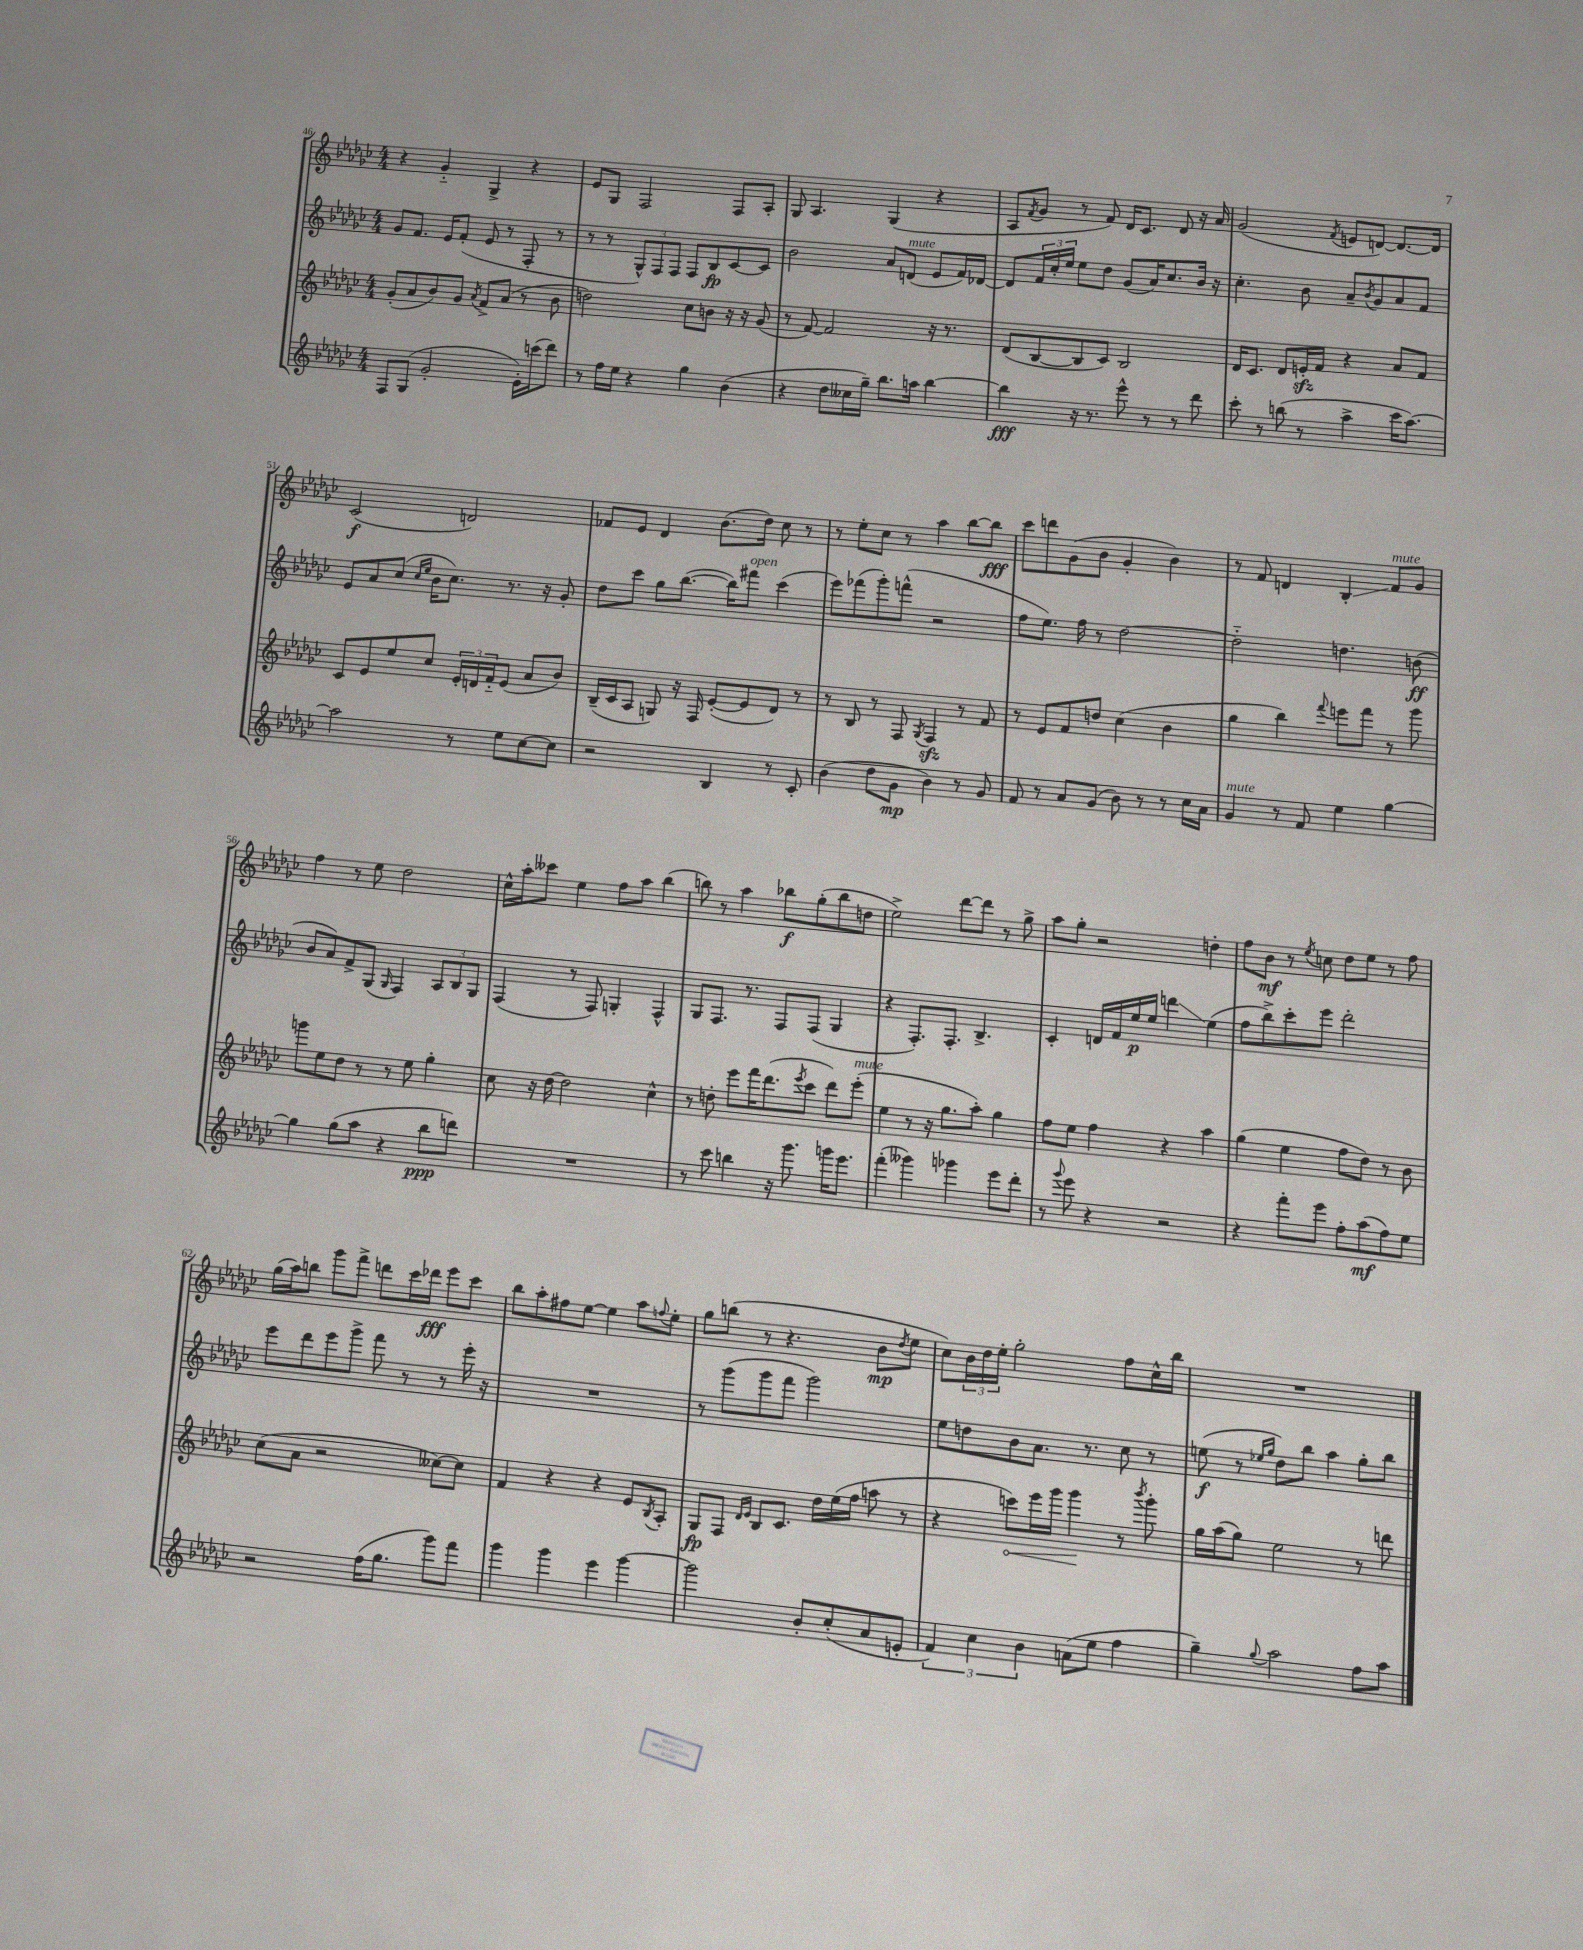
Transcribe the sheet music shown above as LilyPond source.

<<
\new StaffGroup <<
\new Staff = "s0" {
    \clef treble \key ges \major \numericTimeSignature \time 4/4
    r4 ges'4-_ ges4-> r4 |
    ees'8 ges8 f2 f8 aes8-. |
    ges8 aes4. ges4( r4 |
    aes8 \acciaccatura { f'8 } ges'8 r8 f'8) des'16 ces'8. des'8 r16 aes'16 |
    ges'2( \acciaccatura { f'8 } e'8 d'8~) d'8.~ d'16 |
    ces'2\f( d'2) |
    fes'8 ees'8 des'4 bes'8.( des''16) ces''8 r8 |
    r8 ees''8-. ces''8 r8 aes''4 bes''8~ bes''8\fff |
    ces'''8 d'''8 ges'8( bes'8 ges'4-. bes'4) |
    r8 f'8 d'4 bes4-.\glissando f'8^\markup { \italic "mute" } ges'8 |
    f''4 r8 ees''8 des''2 |
    ces''16-^ aes''16-. ceses'''8 ees''4 f''8 aes''8 bes''4( |
    b''8) r8 aes''4 bes''8\f ges''8-.( bes''8 d''8 |
    ees''2->) des'''8~ des'''8 r8 ges''8-> |
    aes''8 ges''8-. r2 d''4-. |
    f''8 bes'8\mf r8 \acciaccatura { ees''8 } c''8 des''8 ees''8 r8 f''8 |
    ges''16( aes''16) b''8 ges'''8 f'''8-> d'''8 ces'''16 des'''16\fff ees'''8 ces'''8 |
    bes''8 aes''8-. fis''8 ees''8~ ees''4 aes''8 \appoggiatura { f''8 } ees''8-. |
    ges''8 b''8( r8 r4. bes'8\mp \acciaccatura { des''8 } ees''8 |
    ces''8) \tuplet 3/2 { bes'16 des''16 ees''16-. } ges''2-. f''8 ces''16-^ bes''16 |
    R1 \bar "|." |
}
\new Staff = "s1" {
    \clef treble \key ges \major \numericTimeSignature \time 4/4
    ges'8 f'8. ees'16 f'8-.( ees'8 r8 f8-. r8 |
    r8 r8 \tuplet 3/2 { ges8-^) f8 f8 } f8 bes8\fp ces'8~ ces'8 |
    bes'2 aes'8 d'8^\markup { \italic "mute" }( ees'8 f'16) des'16~ |
    des'8 \tuplet 3/2 { f'16 ces''16-. ees''16 } ees''8 des''8 ges'8( aes'16) ces''8. bes'16 r16 |
    ces''4.-. bes'8 aes'8-- \acciaccatura { bes'8 } ges'8 aes'8 f'8 |
    ees'8 aes'8 ces''8( \grace { ces''16 ees''16 } bes'16 ces''8.) r8. r16 ges'8-. |
    des''8 ces'''8 ges''8 bes''8.~( bes''16) fis'''8^\markup { \italic "open" } ces'''4( |
    ees'''8) fes'''8( ges'''8-.) f'''8-^( r2 |
    f''8 ees''8.) f''16 r8 des''2~ |
    des''2-_ d''4. b'8\ff( |
    bes'8 aes'8) f'8-> ges8( \grace { ges16 } f4) \tuplet 3/2 { aes8 bes8 ges8 } |
    f4( r8 f8) g4-. f4-^ |
    ges8 f8. r8. f8 f8( ges4 |
    r4 f8.-.) f8.-. bes4.-> |
    ces'4-. d'16 f'16 ees''16\p ees''16 d'''4\glissando ees''4( |
    f''8 bes''8->) ces'''8-. ees'''8 des'''2-. |
    ees'''8 des'''8 ees'''8 ges'''8-> f'''8 r8 r8 ees'''16-. r16 |
    R1 |
    r8 ges'''8( ges'''8 f'''8 ges'''2) |
    ees''8 d''8 bes'8 aes'8. r8. ces''8 r8 |
    e''8\f( r8 \grace { ees''16 ges''16 } des''8) bes''8 aes''4 ges''8-. bes''8 \bar "|." |
}
\new Staff = "s2" {
    \clef treble \key ges \major \numericTimeSignature \time 4/4
    ges'8-.( aes'8 bes'8) ges'8 \acciaccatura { aes'8 } f'8-> aes'8( r8 bes'8 |
    d''2) ces''8 b'8 r16 r16 ges'8( |
    r8 f'8~) f'2 r16 r8. |
    des'8( bes8~ bes8 ces'8) bes2 |
    des'16 ces'8. des'8 e'16-.\sfz f'16 r4 aes'8 f'8 |
    ces'8 ees'8 ees''8 ces''8 \tuplet 3/2 { ees'16-. d'16 f'16-_ } ees'8( aes'8 bes'8) |
    bes16--( ces'16 aes8 g8) r16 f16 ees'8~-.( ees'8 des'8) r8 |
    r8 bes8 r8 f8 \acciaccatura { ges8 } f4\sfz r8 f'8 |
    r8 ees'8 f'8 d''8 ces''4( bes'4 |
    ges''4 bes''4) \appoggiatura { f'''8 } e'''8 f'''8 r8 ges'''8 |
    g'''8 ees''8 des''8 r8 r8 ees''8 ges''4-. |
    ces''8 r16 des''16~ des''2 ces''4-^ |
    r8 d''8-. ees'''8 f'''16 des'''8.( \acciaccatura { ees'''8 } ces'''8 des'''8) ees'''8-.^\markup { \italic "mute" }( |
    ees''4 r8 r16 ges''8. aes''8-.) ges''4 |
    f''8 ees''8 f''4 r4 aes''4 |
    ges''4( ees''4 f''8 des''8) r8 bes'8 |
    ces''8( aes'8 r2 ceses''8~) ceses''8 |
    f'4 r4 r4 ees'8 \acciaccatura { bes8 } aes8-. |
    ges8\fp f8 \grace { des'16 ees'16 } bes8 ces'8. des''16 ees''16( f''16 a''8 r8 |
    r4 \once \override Hairpin.circled-tip = ##t c'''8\<) ees'''16 ges'''16 ges'''4\! r8 \acciaccatura { bes'''8 } ges'''8-. |
    ges''16 aes''16( ges''8) ees''2 r8 d'''8 \bar "|." |
}
\new Staff = "s3" {
    \clef treble \key ges \major \numericTimeSignature \time 4/4
    f8 ges8( ges'2-. ees'16-.) c'''16( des'''8) |
    r8 f''16 ees''16 r4 ges''4 bes'4( |
    r4 des''8 ceses''16 ges''16--) bes''8. a''16 bes''4~ |
    bes''4\fff r16 r8. ees'''8-^ r8 r8 des'''8 |
    ces'''8-. r8 b''8( r8 aes''4-> ces'''16 aes''8.~) |
    aes''2 r8 ees''8 ces''8~ ces''8 |
    r2 bes4 r8 ces'8-. |
    bes'4( des''8 ges'8\mp bes'4) r8 ges'8 |
    f'8 r8 aes'8 ges'8( bes'8) r8 r8 ces''16 aes'16 |
    ges'4^\markup { \italic "mute" } r8 f'8 ees''4 ges''4~ |
    ges''4 ges''8( aes''8 r4 bes''8\ppp d'''8) |
    R1 |
    r8 ces'''8 b''4 r16 ges'''8. g'''16 ees'''8. |
    f'''4-.( geses'''4) ges'''4 ees'''8 des'''8-. |
    r8 \appoggiatura { ges'''8 } ees'''8 r4 r2 |
    r4 f'''8-. ees'''8 f''8-. aes''8\mf( f''8) ees''8 |
    r2 f''16( ges''8. ges'''8) f'''8 |
    ges'''4 ges'''4 ees'''4 ges'''4~ |
    ges'''2 bes'8-. ces''8-.( aes'8 e'8-. |
    \tuplet 3/2 { f'4) ces''4 bes'4 } a'8( ees''8 f''4 |
    ges''4--) \appoggiatura { ges''8 } aes''2 f''8 aes''8 \bar "|." |
}
>>
>>
\layout { \context { \Score currentBarNumber = #46 } }
